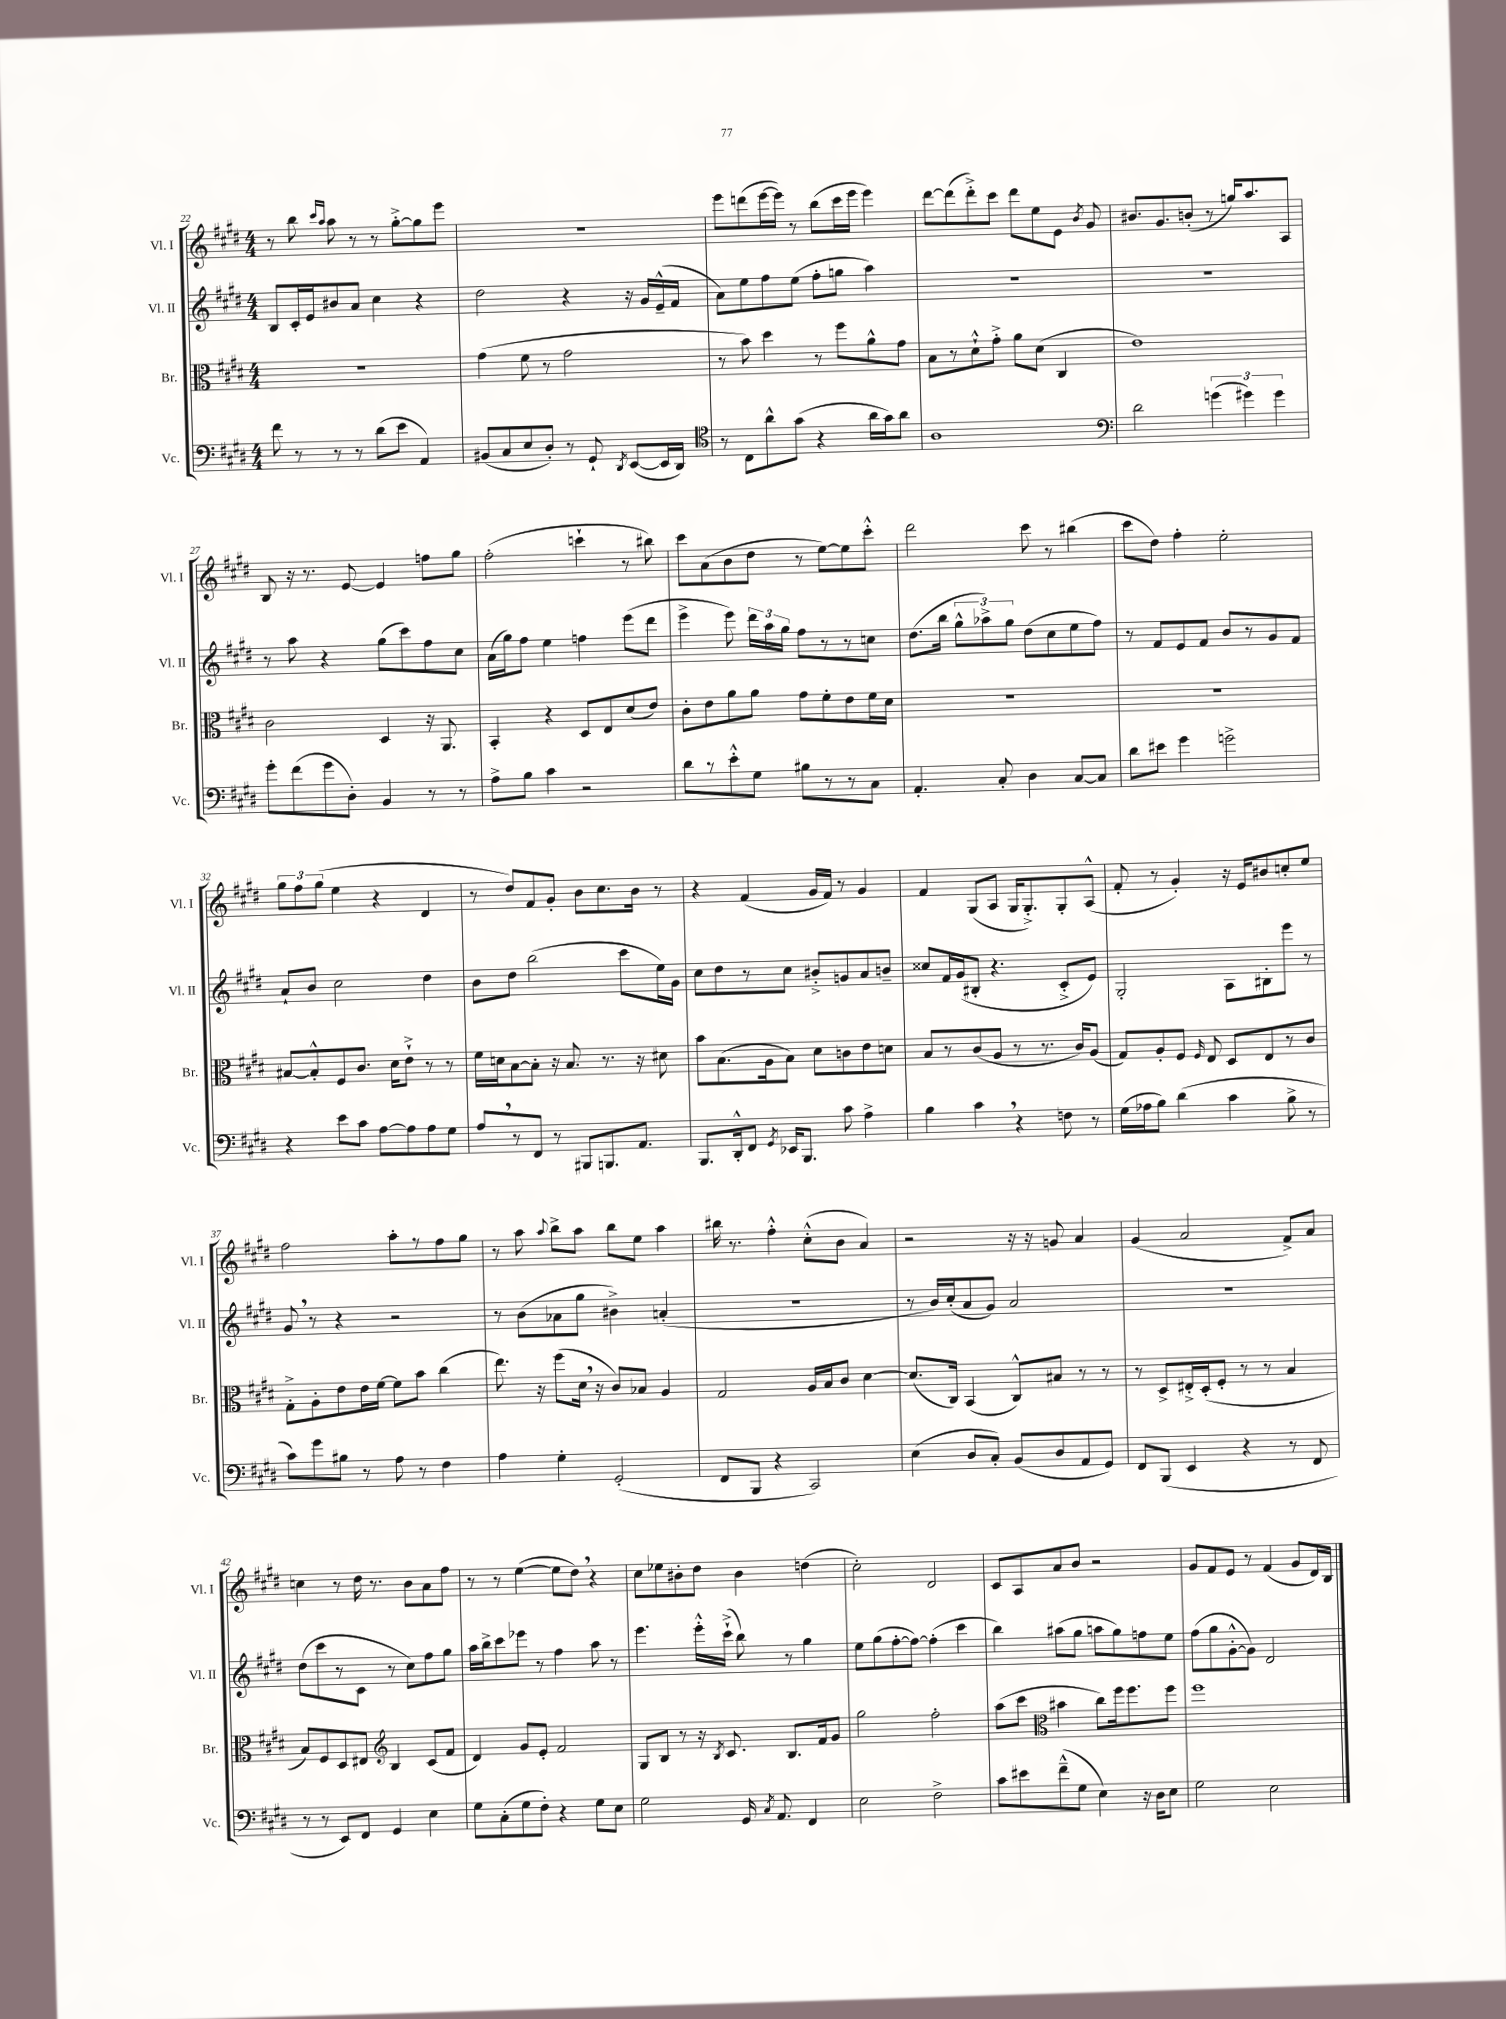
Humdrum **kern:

**kern	**kern	**kern	**kern
*staff4	*staff3	*staff2	*staff1
*clefF4	*clefC3	*clefG2	*clefG2
*k[f#c#g#d#]	*k[f#c#g#d#]	*k[f#c#g#d#]	*k[f#c#g#d#]
*M4/4	*M4/4	*M4/4	*M4/4
8f#	1r	8B	8r
8r	.	16c#'	8bb
.	.	16e	.
.	.	.	16qqccc#
.	.	.	16qqaa
8r	.	8b#	8aa
8r	.	8a	8r
(8d#	.	4cc#	8r
8e	.	.	[8gg#'^
4AA)	.	4r	8gg#]
.	.	.	8eee
=	=	=	=
(8BB#	(4g#	2dd#	1r
8C#	.	.	.
8E	8f#	.	.
8D#')	8r	.	.
8r	2g#	4r	.
8GG#`	.	.	.
8qDD#	.	.	.
([8EE	.	16r	.
.	.	16g#	.
16EE]	.	(16e~^^	.
16DD#)	.	16f#	.
=	=	=	=
*clefC4	*	*	*
8r	8r	8a)	8eee
8C#	8b)	8ee	(8ddd
8a^^	4dd#	8ff#	[16eee
.	.	.	16eee])
(8g#	.	(8ee	8r
4r	8r	8ff#'	(8bb
.	8ff#	8gg	16ccc#
.	.	.	16eee
16a	8a^^	4aa)	4eee)
16g#)	.	.	.
8a	8g#	.	.
=	=	=	=
1A	8B	1r	[8ddd#
.	8r	.	(8ddd#]
.	8d#`^^	.	8ddd#'^)
.	8g#'^	.	8ccc#
.	8a	.	8ddd#
.	(8d#	.	8ee
.	4C#	.	8e
.	.	.	8qb
.	.	.	8g#
=	=	=	=
*clefF4	*	*	*
2d#	1e)	1r	8.b#
.	.	.	8.g#
.	.	.	(8b'
(6g	.	.	8r
.	.	.	16gg)
6g#)	.	.	.
.	.	.	8.aa
6g#	.	.	.
.	.	.	8A
=	=	=	=
8g#'	2c#	8r	8B
(8f#	.	8aa	16r
.	.	.	8.r
8g#	.	4r	.
8D#')	.	.	[8e
4BB	4D#	(8gg#	4e]
.	.	8ccc#)	.
8r	16r	8ff#	8ff
.	8.AA	.	.
8r	.	8cc#	8gg#
=	=	=	=
8A^	4BB'	(16a	(2ff#'
.	.	16gg#)	.
8B	.	8ff#	.
4c#	4r	4ee	.
2r	8D#	4ff	4ccc`
.	8E	.	.
.	(8d#	(8eee	8r
.	8e)	8ddd#	8bb#)
=	=	=	=
8d#	8c#'	4eee^	8ccc#
8r	8e	.	(8a
8e'^^	8a	8eee)	8b
8G#	8a	24ddd#	8dd#
.	.	24aa	.
.	.	24gg#	.
8B#	8g#	8ff#	8r
8r	8f#'	8r	[8ee)
8r	8e	8r	8ee]
8C#	16f#	8cc	8ccc#'^^
.	16d#	.	.
=	=	=	=
4.AA'	1r	(8.dd#	2ddd#
.	.	16bb	.
.	.	12gg#^^	.
.	.	12aa-^)	.
8C#'	.	.	.
.	.	12gg#	.
4D#	.	(8dd#	8ccc#
.	.	8cc#	8r
[8C#	.	8ee	(4bb#
8C#]	.	8ff#)	.
=	=	=	=
8d#	1r	8r	8ccc#
8e#	.	8f#	8dd#)
4g#	.	8e	4ff#'
.	.	8f#	.
2g^	.	8b	2ee'
.	.	8r	.
.	.	8g#	.
.	.	8f#	.
=	=	=	=
4r	[8B#	8a`	12gg#
.	.	.	12ff#
.	8B#'^^]	8b	.
.	.	.	(12gg#
8e	8F#	2cc#	4ee
8c#	8.c#	.	.
[8A	.	.	4r
.	16d#	.	.
8A]	8e`^	.	.
8A	8r	4dd#	4d#
8G#	8r	.	.
=	=	=	=
8A	16f#	8b	8r
.	16d	.	.
8r	[8B	8dd#	8dd#)
8FF#	8B']	(2bb	8f#
8r	16r	.	8g#'
.	8.B	.	.
8BBB#	.	.	8b
8.BBB	8.r	.	8.cc#
.	.	8ccc#	.
8.AA	16r	.	16b
.	8d#	16ee)	8r
.	.	16g#	.
=	=	=	=
8.BBB	8b	8cc#	4r
.	(8.B	8dd#	.
16DD#'^^	.	.	.
8FF#	.	8r	(4f#
.	16A	.	.
8qGG#	.	.	.
16EE-	8B)	8cc#	.
8.BBB	.	.	.
.	8d#	8b#'^	16g#
.	.	.	16f#)
8c#	8c	8g	8r
4A^	8e	8a	4g#
.	8d	8b~	.
=	=	=	=
4B	8B	8cc##	4f#
.	8r	16f#	.
.	.	(16g#	.
4c#	(8c#	8B#'	(8G#
.	8A	4.r	8A
4r	8r	.	16G#
.	.	.	8.G#'^)
.	8.r	.	.
8F	.	8c#'^	8G#'
.	16c#)	.	.
8r	(8A	8e)	(8A^^
=	=	=	=
(16G#	8G#)	2G#'	8f#'
16A-	.	.	.
8B)	8A'	.	8r
(4d#	8F#	.	4g#')
.	16qqF#	.	.
.	8E	.	.
4c#	8D#	8A	16r
.	.	.	16e
.	8E	8B#'	8b#
8B^	8r	8eee	8cc'
8r	8c#	8r	8ee
=	=	=	=
8c#)	8G#'^	8g#	2ff#
8g#	8A'	8r	.
8B#	8e	4r	.
8r	16e	.	.
.	[16f#	.	.
8A	8f#]	2r	8aa'
8r	8b	.	8r
4F#	(4cc#	.	8ff#
.	.	.	8gg#
=	=	=	=
4A	8.ee)	8r	8r
.	.	(8b	8aa
.	16r	.	.
.	.	.	8qqaa
4G#'	(8ff#	8a-	8bb^
.	16d#	8gg#	8aa
.	16r	.	.
(2GG#'	8c#)	4b#^)	8bb
.	8B-	.	8ee
.	4A	(4a'	4aa
=	=	=	=
8FF#	2G#	1r	16bb#
.	.	.	8.r
8BBB	.	.	.
4r	.	.	4ff#'^^
2CC#)	16A	.	(8cc#'^^
.	16B	.	.
.	8c#	.	8b
.	[4d#	.	4a)
=	=	=	=
(4E	(8.d#]	8r	2r
.	.	16b)	.
.	16C#)	(16cc#'	.
8D#	(4BB	8a	.
8C#')	.	8g#)	.
(8BB	8C#^^)	2a	16r
.	.	.	16r
8D#	8B#	.	8g
8AA	8r	.	4a
8GG#)	8r	.	.
=	=	=	=
8FF#	8r	1r	(4g#
(8BBB	8D#^	.	.
4EE	16E#'^	.	2a
.	(16D#'	.	.
.	8F#'	.	.
4r	8r	.	.
.	8r	.	.
8r	4B	.	8f#^)
8FF#	.	.	8a
=	=	=	=
8r	8B)	(8dd#	4cc
8r	8F#	8ccc#	.
8EE)	8D#	8r	8r
8FF#	8E#	8c#	16dd#
.	.	.	8.r
*	*clefG2	*	*
4GG#	4B	8r	.
.	.	8cc#)	8b
4E	(8c#	8ff#	8a
.	8f#	8gg#	8ff#
=	=	=	=
8G#	4d#)	16aa	8r
.	.	16bb^	.
(8C#'	.	8ccc#	8r
8G#	8g#	8eee-	([4ee
8F#')	8e'	8r	.
4r	2f#	4ff#	8ee]
.	.	.	8dd#)
8G#	.	8aa	4r
8E	.	8r	.
=	=	=	=
2G#	8G#	4.eee	8cc#
.	8B	.	8ee-
.	8r	.	8b#'
.	16r	16eee'^^	8dd#
.	8qB	.	.
.	8.c#	(16ccc#`^	.
16GG#	.	8bb)	4b#
8qC#	.	.	.
8.AA	.	.	.
.	8.B	8r	.
4FF#	.	4gg#	(4dd
.	16f#	.	.
.	8g#	.	.
=	=	=	=
2E	2gg#	8ee	2cc#')
.	.	(8gg#	.
.	.	[8ff#'	.
.	.	8ff#_)	.
2F#^	2ff#'	(4ff#']	2d#
.	.	4ccc#	.
=	=	=	=
8c#	(8aa	4bb)	8c#
8e#	8ccc#	.	8A
*	*clefC3	*	*
(8f#~^^	4b#	(8aa#	8a
8G#	.	8gg#	8b
4E)	8cc#)	8aa	2r
.	16ff#	8gg#)	.
.	8.ff#	.	.
16r	.	8ff	.
16D#	.	.	.
8E	8ff#	8ee	.
=	=	=	=
2G#	1ff#	(8ff#	8g#
.	.	8gg#	8f#
.	.	[8g#'^^	8e
.	.	8g#])	8r
2E	.	2d#	(4f#
.	.	.	8g#
.	.	.	16d#)
.	.	.	16B
==	==	==	==
*-	*-	*-	*-
